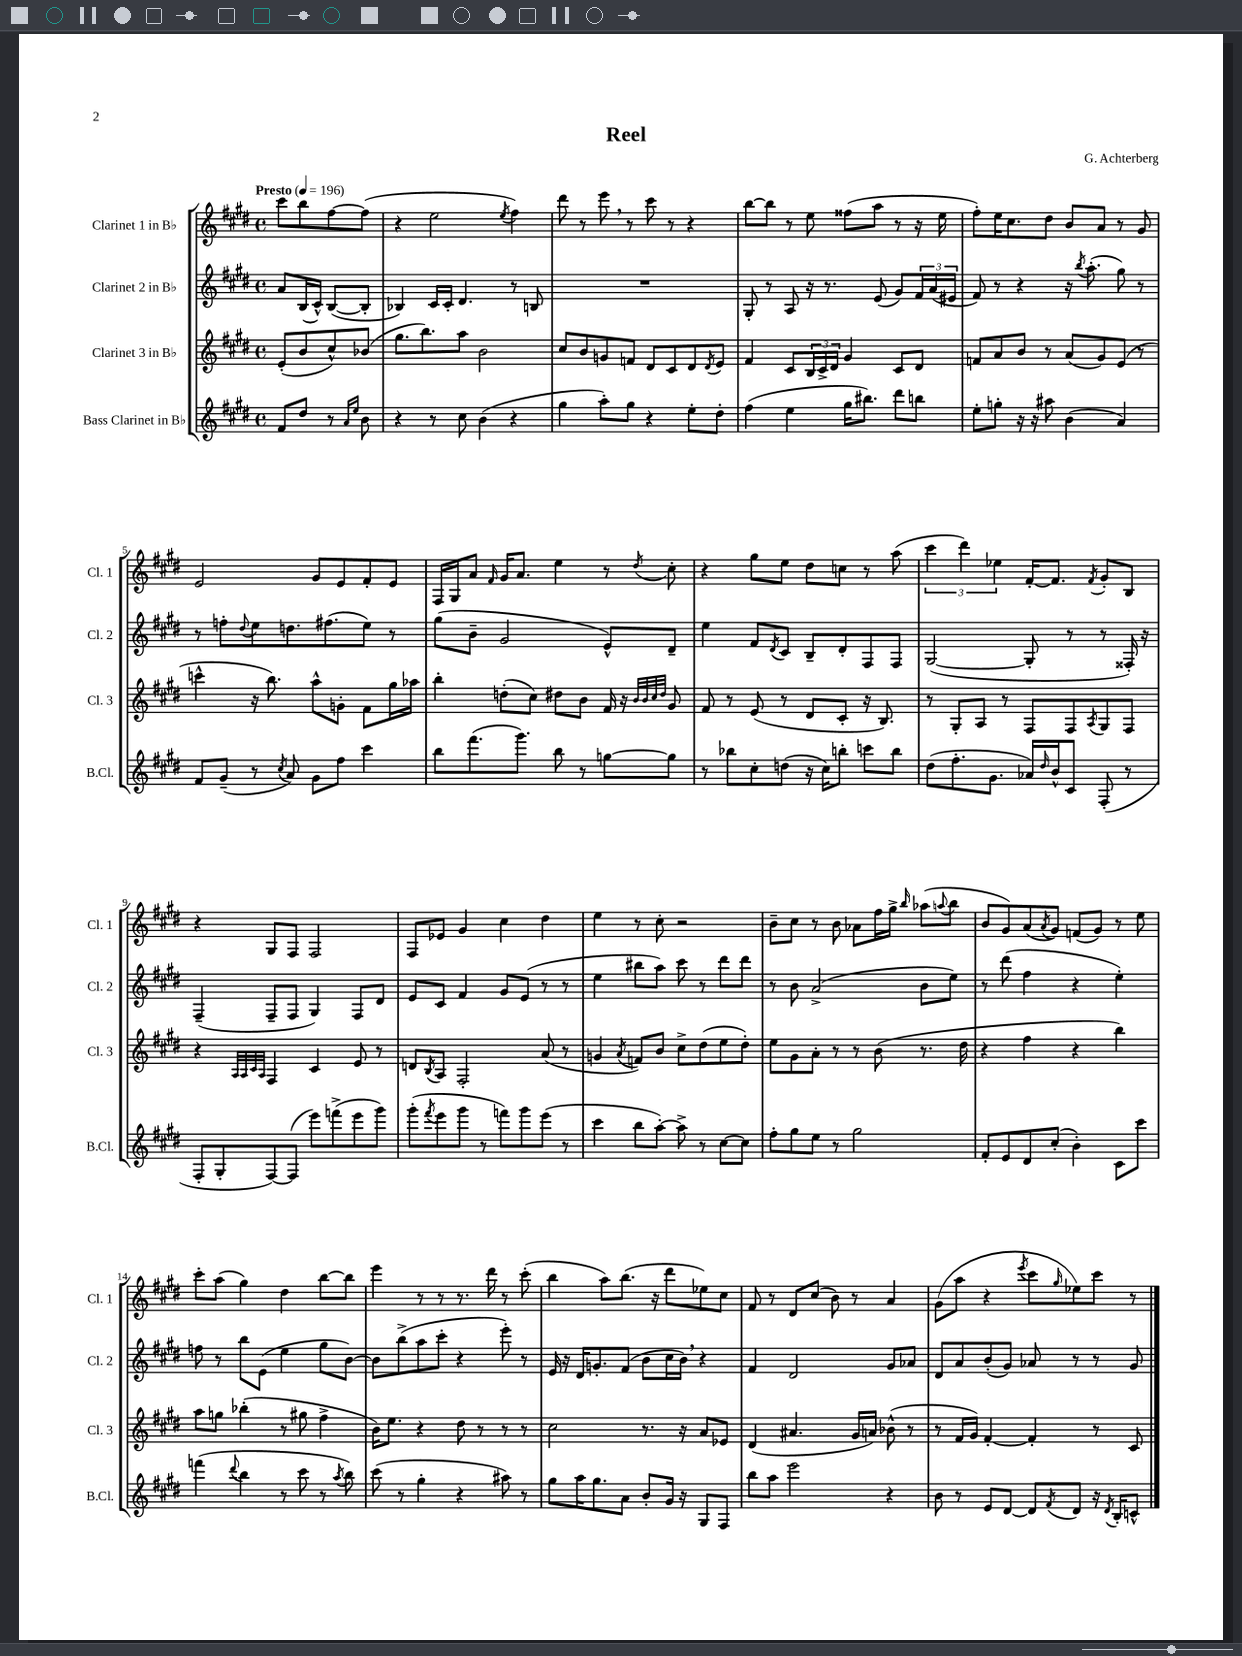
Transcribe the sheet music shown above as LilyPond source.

\header { title = "Reel" composer = "G. Achterberg" }
<<
\new StaffGroup <<
\new Staff = "s0" \with { instrumentName = "Clarinet 1 in Bb" shortInstrumentName = "Cl. 1" } {
    \clef treble \key e \major \defaultTimeSignature \time 4/4 \partial 2 \tempo "Presto" 4 = 196
    cis'''8 b''8 fis''8~ fis''8( |
    r4 e''2 \acciaccatura { e''8 } fis''4) |
    dis'''8 r8 e'''8 \breathe r8 cis'''8 r8 r4 |
    b''8~ b''8 r8 e''8 fisis''8( a''8 r8 r16 e''16 |
    fis''8-.) e''16 cis''8. dis''8 b'8 a'8 r8 gis'8 |
    e'2 gis'8 e'8 fis'8-. e'8 |
    fis16 gis16 a'8 \grace { fis'16 } gis'16 a'8. e''4 r8 \acciaccatura { dis''8 } cis''8-. |
    r4 gis''8 e''8 dis''8 c''8 r8 a''8( |
    \tuplet 3/2 { cis'''4 dis'''4) ees''4 } fis'16~-. fis'8. \acciaccatura { fis'8 } gis'8-. b8 |
    r4 gis8 fis8 fis2 |
    fis8 ees'8 gis'4 cis''4 dis''4 |
    e''4 r8 cis''8-. r2 |
    b'8-- cis''8 r8 b'8 aes'8 fis''16 gis''16-> \grace { b''16 } aes''8( \appoggiatura { a''8 } b''8 |
    b'8 gis'8) a'8( \acciaccatura { a'8 } gis'8) f'8( gis'8) r8 e''8 |
    cis'''8-. a''8( gis''4) dis''4 b''8~ b''8 |
    e'''4 r8 r8 r8. dis'''16 r8 cis'''8-.( |
    b''4 a''8) b''8.( r16 dis'''8 ees''8) cis''8 |
    fis'8 r8 dis'8 cis''8( b'8) r8 a'4 |
    gis'8( a''8 r4 \acciaccatura { e'''8 } cis'''8 \grace { gis''16 } ees''8) cis'''8 r8 \bar "|." |
}
\new Staff = "s1" \with { instrumentName = "Clarinet 2 in Bb" shortInstrumentName = "Cl. 2" } {
    \clef treble \key e \major \defaultTimeSignature \time 4/4 \partial 2
    a'8 b16( cis'16-^) b8~( b8-. |
    bes4) cis'16 cis'16-. dis'4. r8 b8 |
    R1 |
    gis8-. r8 a8 r16 r8. e'8( gis'8) \tuplet 3/2 { fis'16 a'16( eis'16 } |
    fis'8) r8 r4 r16 \acciaccatura { b''8 } a''8.-.( gis''8) r8 |
    r8 f''8-. \appoggiatura { dis''8 } e''8 d''8. fis''8.( e''8) r8 |
    gis''8( b'8-- gis'2 e'8-^) dis'8-- |
    e''4 fis'8 \acciaccatura { dis'8 } cis'8 b8-- dis'8-. fis8 fis8 |
    gis2~( gis8-. r8 r8 fisis16-.) r16 |
    fis4--( fis8-- fis8 gis4) fis8 dis'8 |
    e'8 cis'8 fis'4 gis'8 e'8( r8 r8 |
    e''4 bis''8 a''8) cis'''8 r8 dis'''8 dis'''8 |
    r8 b'8 a'2->( b'8 e''8) |
    r8 dis'''8( fis''4 r4 e''4-.) |
    f''8 r8 b''8 e'8( e''4 gis''8 b'8~) |
    b'8 b''8->( a''8 cis'''8-. r4 e'''8-.) r8 |
    e'16 r16 dis'16 g'8.-. fis'8( b'8 cis''16 b'16) \breathe r4 |
    fis'4 dis'2 gis'8 aes'8 |
    dis'8 a'8 b'8-.( gis'8) aes'8 r8 r8 gis'8 \bar "|." |
}
\new Staff = "s2" \with { instrumentName = "Clarinet 3 in Bb" shortInstrumentName = "Cl. 3" } {
    \clef treble \key e \major \defaultTimeSignature \time 4/4 \partial 2
    e'8-.( b'8 cis''8-^) bes'8( |
    gis''8. b''8.) a''8 b'2 |
    cis''8 b'8 g'8 f'8 dis'8 cis'8 dis'8 \acciaccatura { dis'8 } e'8 |
    fis'4 cis'8 \tuplet 3/2 { b16 cis'16-> dis'16 } gis'4 cis'8 dis'8 |
    f'8 a'8 b'8 r8 a'8( gis'8) e'8( r8 |
    c'''4-^ r16 b''8.) a''8-^ g'8-. fis'8 gis''16 aes''16 |
    b''4-. d''8-.( cis''8) dis''8 b'8 fis'16 r16 \grace { b'32 b'32 cis''32 dis''32 } gis'8 |
    fis'8 r8 e'8( r8 dis'8 cis'8-. r16 b8.) |
    r8 gis8-. a8 r8 fis8 fis8 \acciaccatura { a8 } gis8 fis8 |
    r4 \grace { a32 a32 cis'32 a32 } fis4 cis'4 e'8 r8 |
    d'8 \acciaccatura { b8 } a8 fis2-. a'8( r8 |
    g'4 \acciaccatura { a'8 } f'8) b'8 cis''8-> dis''8( e''8 dis''8-.) |
    e''8 gis'8 a'8-. r8 r8 b'8( r8. dis''16 |
    r4 fis''4 r4 b''4) |
    a''8 g''8 bes''4-.( r8 gis''8 fis''4-> |
    b'16) e''8. r4 dis''8 r8 r8 r8 |
    cis''2 r8. r16 a'8 ees'8 |
    dis'4( ais'4. gis'16 a'16) bes'8-^( r8 |
    r8 fis'16 gis'16) fis'4~-. fis'4-. r8 cis'8 \bar "|." |
}
\new Staff = "s3" \with { instrumentName = "Bass Clarinet in Bb" shortInstrumentName = "B.Cl." } {
    \clef treble \key e \major \defaultTimeSignature \time 4/4 \partial 2
    fis'8 dis''8 r8 \grace { a'16 e''16 } b'8 |
    r4 r8 cis''8 b'4( r4 |
    gis''4 a''8-.) gis''8 r4 e''8-. dis''8-. |
    fis''4( e''4 gis''16 bis''8.) dis'''8 b''8 |
    e''8-. g''8-. r16 r16 ais''8 b'4( a'4) |
    fis'8 gis'8--( r8 \acciaccatura { cis''8 } a'8) gis'8 fis''8 cis'''4 |
    b''8 fis'''8.( gis'''8.) b''8 r8 g''8~ g''8 |
    r8 bes''8 cis''8-. d''8( r16 cis''16) b''8-. c'''8 b''8 |
    dis''8( fis''8.-. gis'8. aes'16) \grace { dis''16 } b'16-^ cis'8 fis8-.( r8 |
    fis8-. gis8-. fis8~) fis8( e'''8) f'''8->( e'''8 gis'''8) |
    gis'''8-.( \acciaccatura { fis'''8 } e'''8 gis'''8 r8 f'''8) gis'''8 e'''8( r8 |
    cis'''4 b''8 a''8~-.) a''8-> r8 cis''8~ cis''8 |
    fis''8-. gis''8 e''8 r8 gis''2 |
    fis'8-. e'8 dis'8 cis''8-.( b'4-.) cis'8 cis'''8 |
    f'''4( \appoggiatura { dis'''8 } b''4 r8 cis'''8 r8 \acciaccatura { a''8 } b''8) |
    cis'''8( r8 gis''4-. r4 ais''8) r8 |
    gis''8 a''16 gis''8. a'8 b'8-. gis'16 r16 gis8 fis8 |
    b''8 a''8 e'''2 r4 |
    b'8 r8 e'8 dis'8~ dis'8 \acciaccatura { fis'8 } dis'8 r16 \acciaccatura { dis'8 } b16-. c'8-^ \bar "|." |
}
>>
>>
